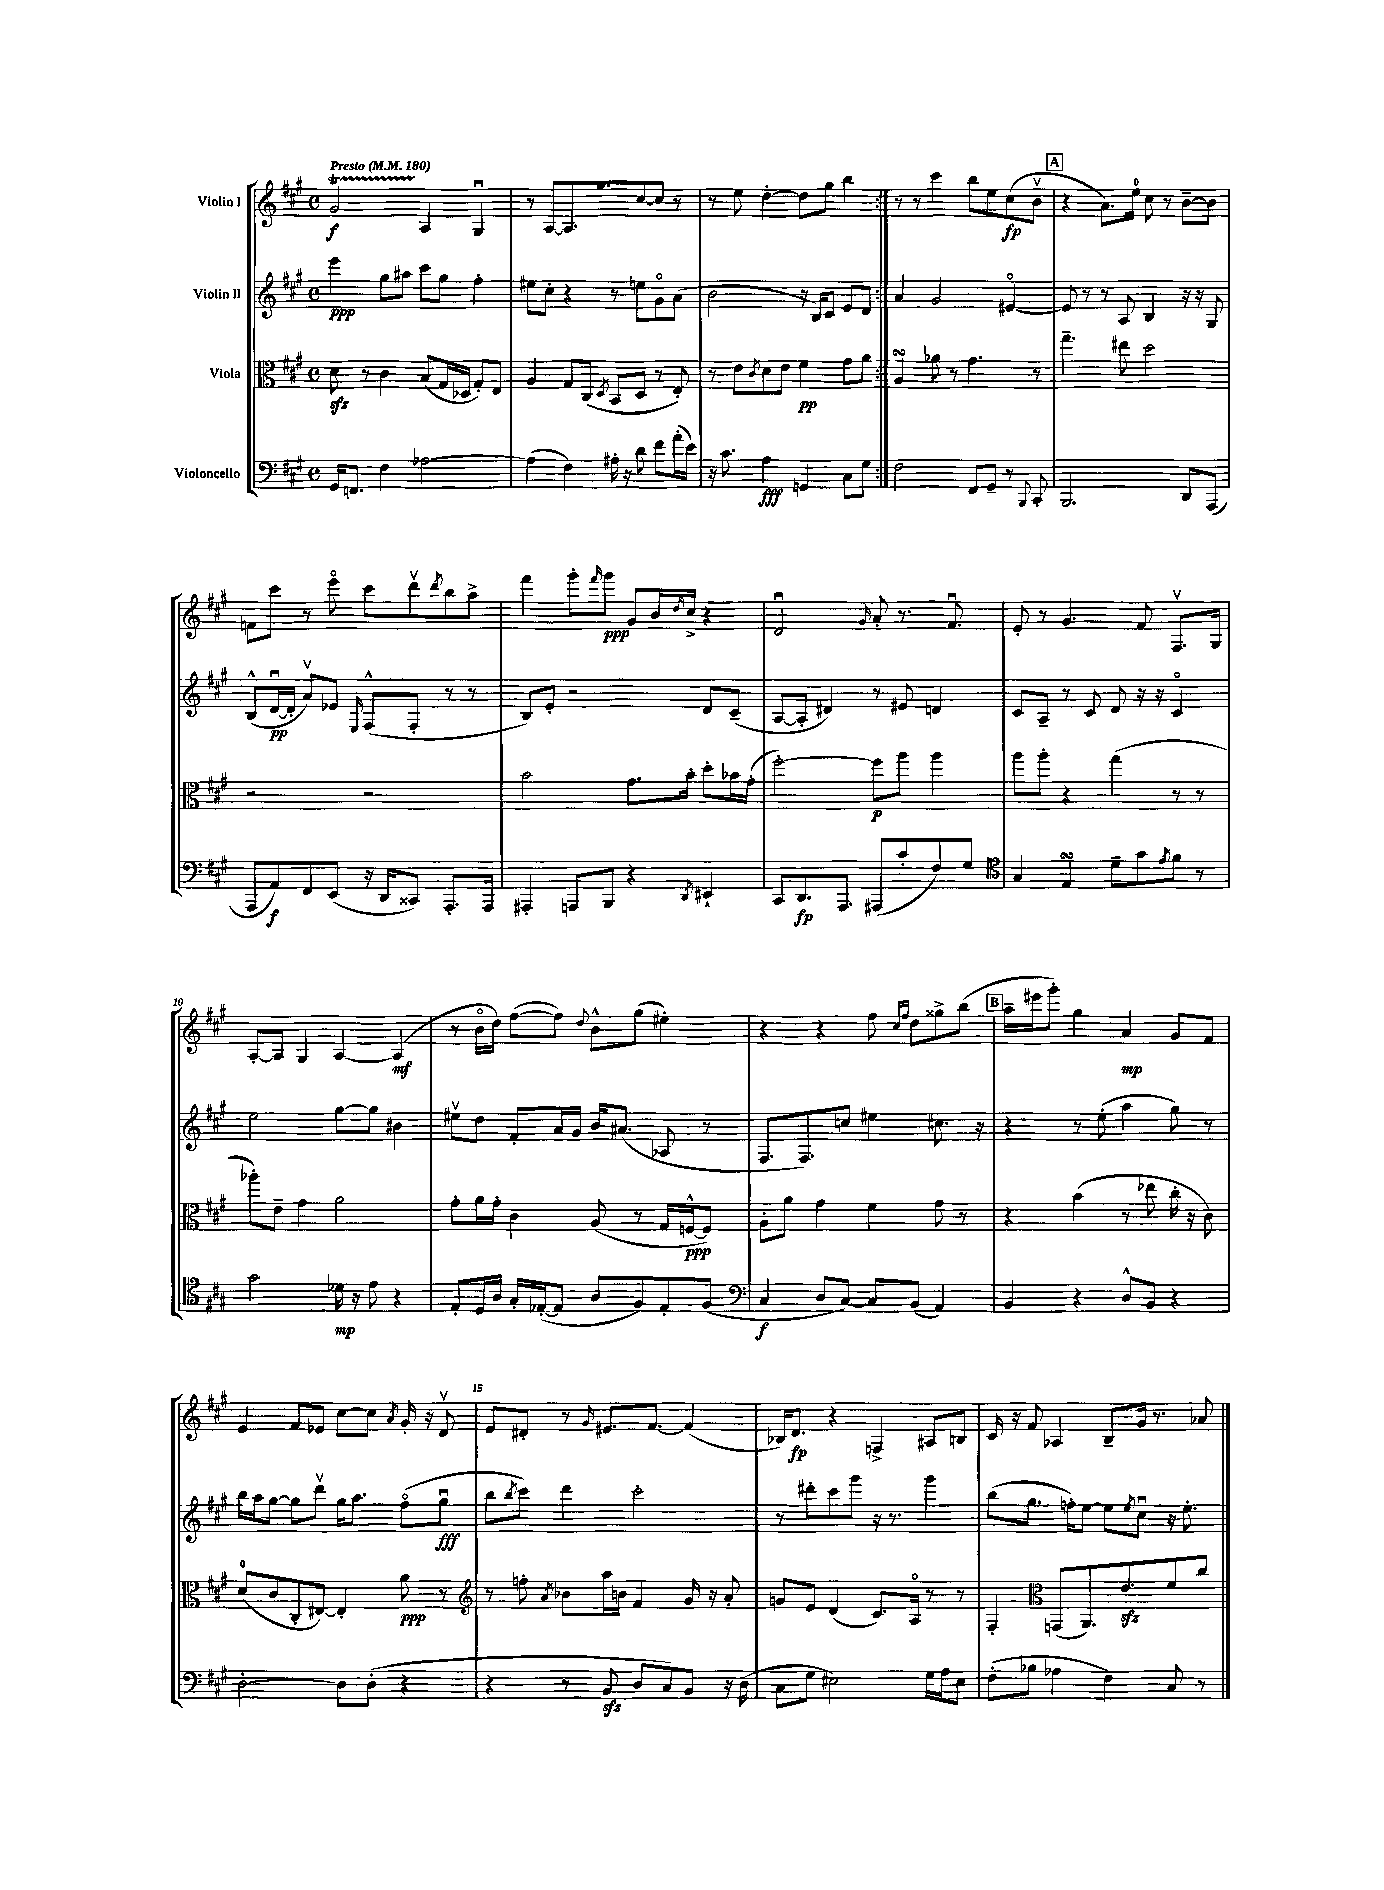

**kern	**kern	**kern	**kern
*staff4	*staff3	*staff2	*staff1
*clefF4	*clefC3	*clefG2	*clefG2
*k[f#c#g#]	*k[f#c#g#]	*k[f#c#g#]	*k[f#c#g#]
*M4/4	*M4/4	*M4/4	*M4/4
*met(c)	*met(c)	*met(c)	*met(c)
*MM180	*MM180	*MM180	*MM180
16GG#	8d	4eee	2g#
8.FF	.	.	.
.	8r	.	.
4F#	4c#	8gg#	.
.	.	8aa#	.
[2A-	(8B	8ccc#	4A
.	16G#	8gg#	.
.	16D-	.	.
.	8G#')	4ff#'	4G#u
.	8E	.	.
=	=	=	=
(4A-]	4A	8ee#	8r
.	.	8cc#'	[8A
4F#)	8G#	4r	8.A]
.	(8C#	.	.
.	.	.	8.gg#
.	8qD	.	.
16A#'	8BB	8r	.
16r	.	.	.
8d	8D	8ee	[8cc#
8f#	8r	8g#o	8cc#]
(16a'	8E')	(8a	8r
16e)	.	.	.
=	=	=	=
16r	8r	2b	8r
8.c#	.	.	.
.	8e	.	8ee
.	8qc#	.	.
4A	8d	.	[4dd'
.	8e	.	.
4GG	4f#	16r	8dd]
.	.	16B)	.
.	.	8c#	8gg#
8C#	8g#	8e	4bb
8G#	8a	8d	.
=:|!	=:|!	=:|!	=:|!
2F#	4A	4a	8r
.	.	.	8r
.	8a-	2g#	4ccc#
.	8r	.	.
8FF#	4.g#	.	8bb
8GG#~	.	.	8ee
8r	.	[4e#o	(8cc#
8qqBBB	.	.	.
8CC#'	8r	.	8bv
=	=	=	=
2.BBB	4.gg#~	8e#]	4r
.	.	8r	.
.	.	8r	8.a)
.	8ee#	8A	.
.	.	.	16ee
.	2dd	4B	8cc#
.	.	.	8r
8DD	.	16r	[8b~
.	.	16r	.
(8AAA	.	8G#	8b]
=	=	=	=
8AAA	2r	(8B^^	8f
8AA)	.	[16du	8ccc#
.	.	16d']	.
8FF#	.	8av)	8r
(8EE	.	8e-	8eeeo
.	.	16qqE	.
16r	2r	(8F#^^	8ccc#
16DD	.	.	.
8CC##)	.	8F#'	8dddv
.	.	.	8qddd
8.AAA'	.	8r	8bb
.	.	8r	8aa^
16AAA	.	.	.
=	=	=	=
4AAA#'	2b	8B)	4fff#
.	.	8e'	.
8AAA	.	2r	8ggg#'
.	.	.	16qqfff#
8BBB	.	.	8ggg#
4r	8.g#	.	8g#
.	.	.	16b
.	.	.	16qqdd
.	16b'	.	16cc#^
8qDD	.	.	.
4EE#`	8dd'	8d	4r
.	16b-	(8c#~	.
.	(16g#'	.	.
=	=	=	=
8CC#	[2ff#')	[8A	2du
8.DD	.	8A']	.
.	.	4d#)	.
8.AAA	.	.	.
.	.	.	16qqg#
(8AAA#	8ff#]	8r	8a'
8c#'	8aa	8e#	8.r
8F#)	4aa	4d	.
.	.	.	8.f#u
8G#	.	.	.
=	=	=	=
*clefC4	*	*	*
4G#	8aa	8c#	8e'
.	8aa'	8A~	8r
4E	4r	8r	4.g#
.	.	8c#	.
8d~	(4gg#	8d	.
8g#	.	16r	8f#
.	.	16r	.
8qe	.	.	.
8f#	8r	4c#o	8.F#v
8r	8r	.	.
.	.	.	16G#
=	=	=	=
2g#	8aa-')	2ee	[8A'
.	8e~	.	8A]
.	4g#	.	4G#
16d-	2a	[8gg#	[4A
16r	.	.	.
8e	.	8gg#]	.
4r	.	4b#	(4A]
=	=	=	=
8E'	8g#'	8ee#v	8r
16D	16a	8dd	16bo
16A	16g#'	.	16dd)
16G#'	4c#	8f#'	([8ff#
([16E-'	.	.	.
8E-]	.	16a	8ff#])
.	.	16g#	.
.	.	.	8qqdd
8A	(8A	16b	8b^^
.	.	(8.a#	.
8F#)	8r	.	(8gg#
8E-'	16G#	8A-	4ee#')
.	[16F^^	.	.
(8F#	8F])	8r	.
=	=	=	=
*clefF4	*	*	*
4C#	8A'	8.F#	4r
.	8a	.	.
.	.	8.F#)	.
8D	4g#	.	4r
[8C#)	.	8cc	.
8C#]	4f#	4ee#	8ff#
.	.	.	16qqcc#
.	.	.	16qqff#
(8BB	.	.	8dd
4AA)	8g#	8.cc#	8gg##^
.	8r	.	(8bb
.	.	16r	.
=	=	=	=
4BB	4r	4r	16aa~
.	.	.	16eee#
.	.	.	8ggg#')
4r	(4b	8r	4gg#
.	.	(8ee'	.
8D^^	8r	4aa	4a
8BB	8ee-	.	.
4r	16cc#'	8gg#)	8g#
.	16r	.	.
.	8c#)	8r	8f#
=	=	=	=
[2D'	(8d	16bb	4e
.	.	16aa	.
.	8c#	[8gg#	.
.	8C#'	8gg#]	8f#
.	[8E#)	8dddv	8e-
8D]	4E#']	16gg#	[8cc#
.	.	8.aa	.
(8D'	.	.	8cc#]
.	.	.	8qa
4r	8a	(8ff#o	16g#'
.	.	.	16r
.	8r	8gg#u	8dv
=	=	=	=
*	*clefG2	*	*
4r	8r	8bb	8e
.	.	8qbb	.
.	8ff'	8ccc#)	8d#'
.	8qa	.	.
8r	8b-	4ddd	8r
.	.	.	16qqg#
8BB	16aa	.	8.e#
.	16b	.	.
8D	4f#	2ccc#'	.
.	.	.	[8.f#
8C#)	.	.	.
8BB	16g#	.	(4f#]
.	16r	.	.
16r	8a'	.	.
(16D	.	.	.
=	=	=	=
8C#	8g	8r	16B-)
.	.	.	8.d
8G#	8e	8ddd#'	.
2E#)	(4d	8ccc#	4r
.	.	8ggg#	.
.	8.c#)	16r	4F^
.	.	8.r	.
.	16Ao	.	.
16G#	8r	4ggg#	8A#
16A	.	.	.
8E#	8r	.	8B
=	=	=	=
(8F#'	4F#'	(8bb	16c#
.	.	.	16r
8B-	.	8.gg#	8f#
*	*clefC3	*	*
4A-	(8GG	.	4A-
.	.	16ff')	.
.	8.AA)	[8ee	.
4F#)	.	8ee]	8B~
.	8.e	.	.
.	.	8qee	.
.	.	8cc#u	16g#
.	.	.	8.r
8C#	8f#	16r	.
.	.	8.ee'	.
8r	8cc#	.	8a-
==	==	==	==
*-	*-	*-	*-
